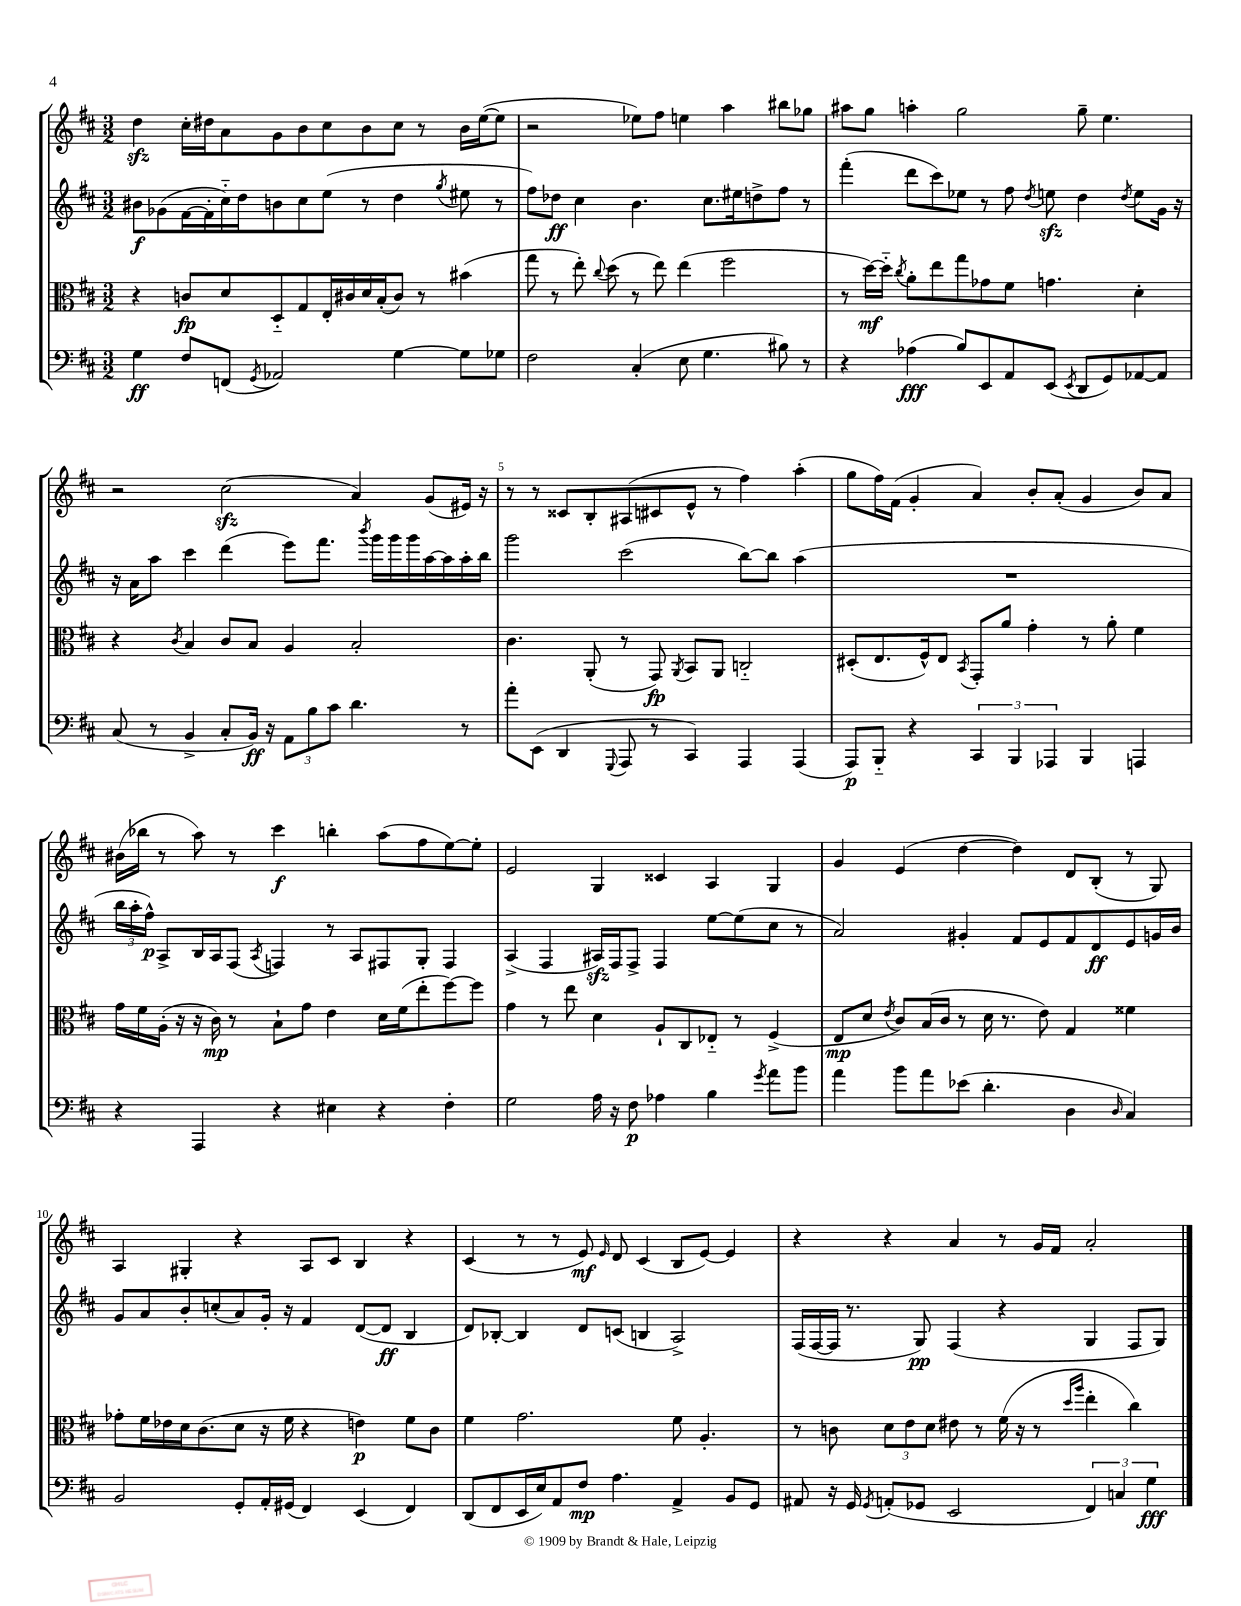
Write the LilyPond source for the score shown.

<<
\new StaffGroup <<
\new Staff = "s0" {
    \clef treble \key d \major \numericTimeSignature \time 3/2
    \autoBeamOff d''4\sfz cis''16[-. dis''16 a'8 g'8 b'8 cis''8 b'8 cis''8] r8 b'16[ e''16~( e''8] |
    r2 ees''8[) fis''8] e''4 a''4 bis''8[ ges''8] |
    ais''8[ g''8] a''4-. g''2 g''8-- e''4. |
    r2 cis''2\sfz( a'4) g'8[( eis'16]) r16 |
    r8 r8 cisis'8[ b8-. ais8( cis'8 e'8]-^ r8 fis''4) a''4-.( |
    g''8[ fis''16) fis'16]( g'4-. a'4) b'8[-. a'8]-.( g'4 b'8[) a'8] |
    bis'16[( bes''16] r8 a''8) r8 cis'''4\f b''4-. a''8[( fis''8 e''8~) e''8]-. |
    e'2 g4 cisis'4 a4 g4 |
    g'4 e'4( d''4~ d''4) d'8[ b8]-.( r8 g8) |
    a4 gis4-. r4 a8[ cis'8] b4 r4 |
    cis'4( r8 r8 e'8\mf) \grace { e'16 } d'8 cis'4( b8[ e'8]~) e'4 |
    r4 r4 a'4 r8 g'16[ fis'16] a'2-. \bar "|." |
}
\new Staff = "s1" {
    \clef treble \key d \major \numericTimeSignature \time 3/2
    \autoBeamOff bis'8[\f ges'8( fis'16~ fis'16-. cis''16-_) d''16 b'8 cis''8 e''8]( r8 d''4 \acciaccatura { g''8 } eis''8 r8 |
    fis''8[) des''8]\ff cis''4 b'4. cis''8.[ eis''16 d''8-> fis''8] r8 |
    fis'''4-.( d'''8[ cis'''8) ees''8] r8 fis''8 \acciaccatura { d''8 } e''8\sfz d''4 \acciaccatura { d''8 } e''8[ g'16] r16 |
    r16 a'16[ a''8] cis'''4 d'''4( e'''8[) fis'''8.] \acciaccatura { b'''8 } g'''16[ g'''16 g'''16 a''16~ a''16 a''16-. b''16] |
    g'''2 cis'''2( b''8[~) b''8] a''4( |
    R1. |
    \tuplet 3/2 { b''16[ a''16-. fis''16]-^\p) } a8[-> b16 a16 fis8]( \acciaccatura { a8 } f4) r8 a8[ fis8 g8]-. fis4 |
    a4->( fis4 ais16[\sfz) fis16 fis8]-> fis4 e''8[~ e''8( cis''8] r8 |
    a'2) gis'4-. fis'8[ e'8 fis'8 d'8\ff e'8 g'16 b'16] |
    g'8[ a'8 b'8-. c''8-.( a'8) g'16]-. r16 fis'4 d'8[~( d'8]\ff b4 |
    d'8[) bes8]~-. bes4 d'8[ c'8]( b4 a2->) |
    fis16[( fis16~ fis16] r8. g8\pp) fis4( r4 g4 fis8[ g8]) \bar "|." |
}
\new Staff = "s2" {
    \clef alto \key d \major \numericTimeSignature \time 3/2
    \autoBeamOff r4 c'8[\fp d'8 d8-_ g8 e16-. cis'16 d'16 b16-.( cis'8]) r8 bis'4( |
    g''8 r8 e''8-.) \appoggiatura { cis''8 } d''8( r8 e''8) e''4( fis''2 |
    r8 d''16[~\mf) d''16]-_ \acciaccatura { cis''8 } a'8[-. e''8 g''8 ges'8 fis'8] g'4. d'4-. |
    r4 \acciaccatura { cis'8 } b4 cis'8[ b8] a4 b2-. |
    cis'4. a,8-.( r8 g,8\fp) \acciaccatura { a,8 } b,8[ a,8] c2-_ |
    dis8[-.( e8. fis16-^) e8] \acciaccatura { b,8 } g,8[-. a'8] g'4-. r8 a'8-. fis'4 |
    g'16[ fis'16 a16]-.( r16 r16 cis'16\mp) r8 b8[-! g'8] e'4 d'16[ fis'16( e''8-. fis''8~) fis''8] |
    g'4 r8 e''8 d'4 a8[-! cis8 ees8]-_ r8 fis4->( |
    e8[\mp d'8] \acciaccatura { e'8 } cis'8[) b16( cis'16] r8 d'16 r8. e'8) g4 fisis'4 |
    ges'8[-. fis'16 ees'16 d'16 cis'8.( d'8] r16 fis'16 r4 e'4\p) fis'8[ cis'8] |
    fis'4 g'2. fis'8 a4.-. |
    r8 c'8 \tuplet 3/2 { d'8[ e'8 d'8] } eis'8 r8 fis'16( r16 r8 \grace { d''16[ a''16] } e''4-. cis''4) \bar "|." |
}
\new Staff = "s3" {
    \clef bass \key d \major \numericTimeSignature \time 3/2
    \autoBeamOff g4\ff fis8[ f,8]( \acciaccatura { g,8 } aes,2) g4~ g8[ ges8] |
    fis2 cis4-.( e8 g4. bis8) r8 |
    r4 aes4\fff( b8[) e,8 a,8 e,8]( \acciaccatura { e,8 } d,8[ g,8) aes,8~ aes,8] |
    cis8( r8 b,4-> cis8[-. b,16]\ff) r16 \tuplet 3/2 { a,8[ b8 cis'8] } d'4. r8 |
    a'8[-. e,8]( d,4 \appoggiatura { g,,8 } a,,8 r8 cis,4) a,,4 a,,4( |
    a,,8[\p) b,,8]-_ r4 \tuplet 3/2 { cis,4 b,,4 aes,,4 } b,,4 a,,4 |
    r4 a,,4 r4 eis4 r4 fis4-. |
    g2 a16 r16 fis8\p aes4 b4 \acciaccatura { g'8 } a'8[ b'8] |
    a'4 b'8[ a'8 ees'8]( d'4.-. d4 \grace { d16 } cis4) |
    b,2 g,8[-. a,16-. gis,16]( fis,4) e,4( fis,4) |
    d,8[( fis,8 e,16 e16) a,8 fis8]\mp a4. a,4-> b,8[ g,8] |
    ais,8 r16 g,16 \acciaccatura { g,8 } a,8[-.( ges,8] e,2 \tuplet 3/2 { fis,4) c4 g4\fff } \bar "|." |
}
>>
>>
\layout { \context { \Score \override BarNumber.break-visibility = ##(#f #t #t) barNumberVisibility = #(every-nth-bar-number-visible 5) } }
